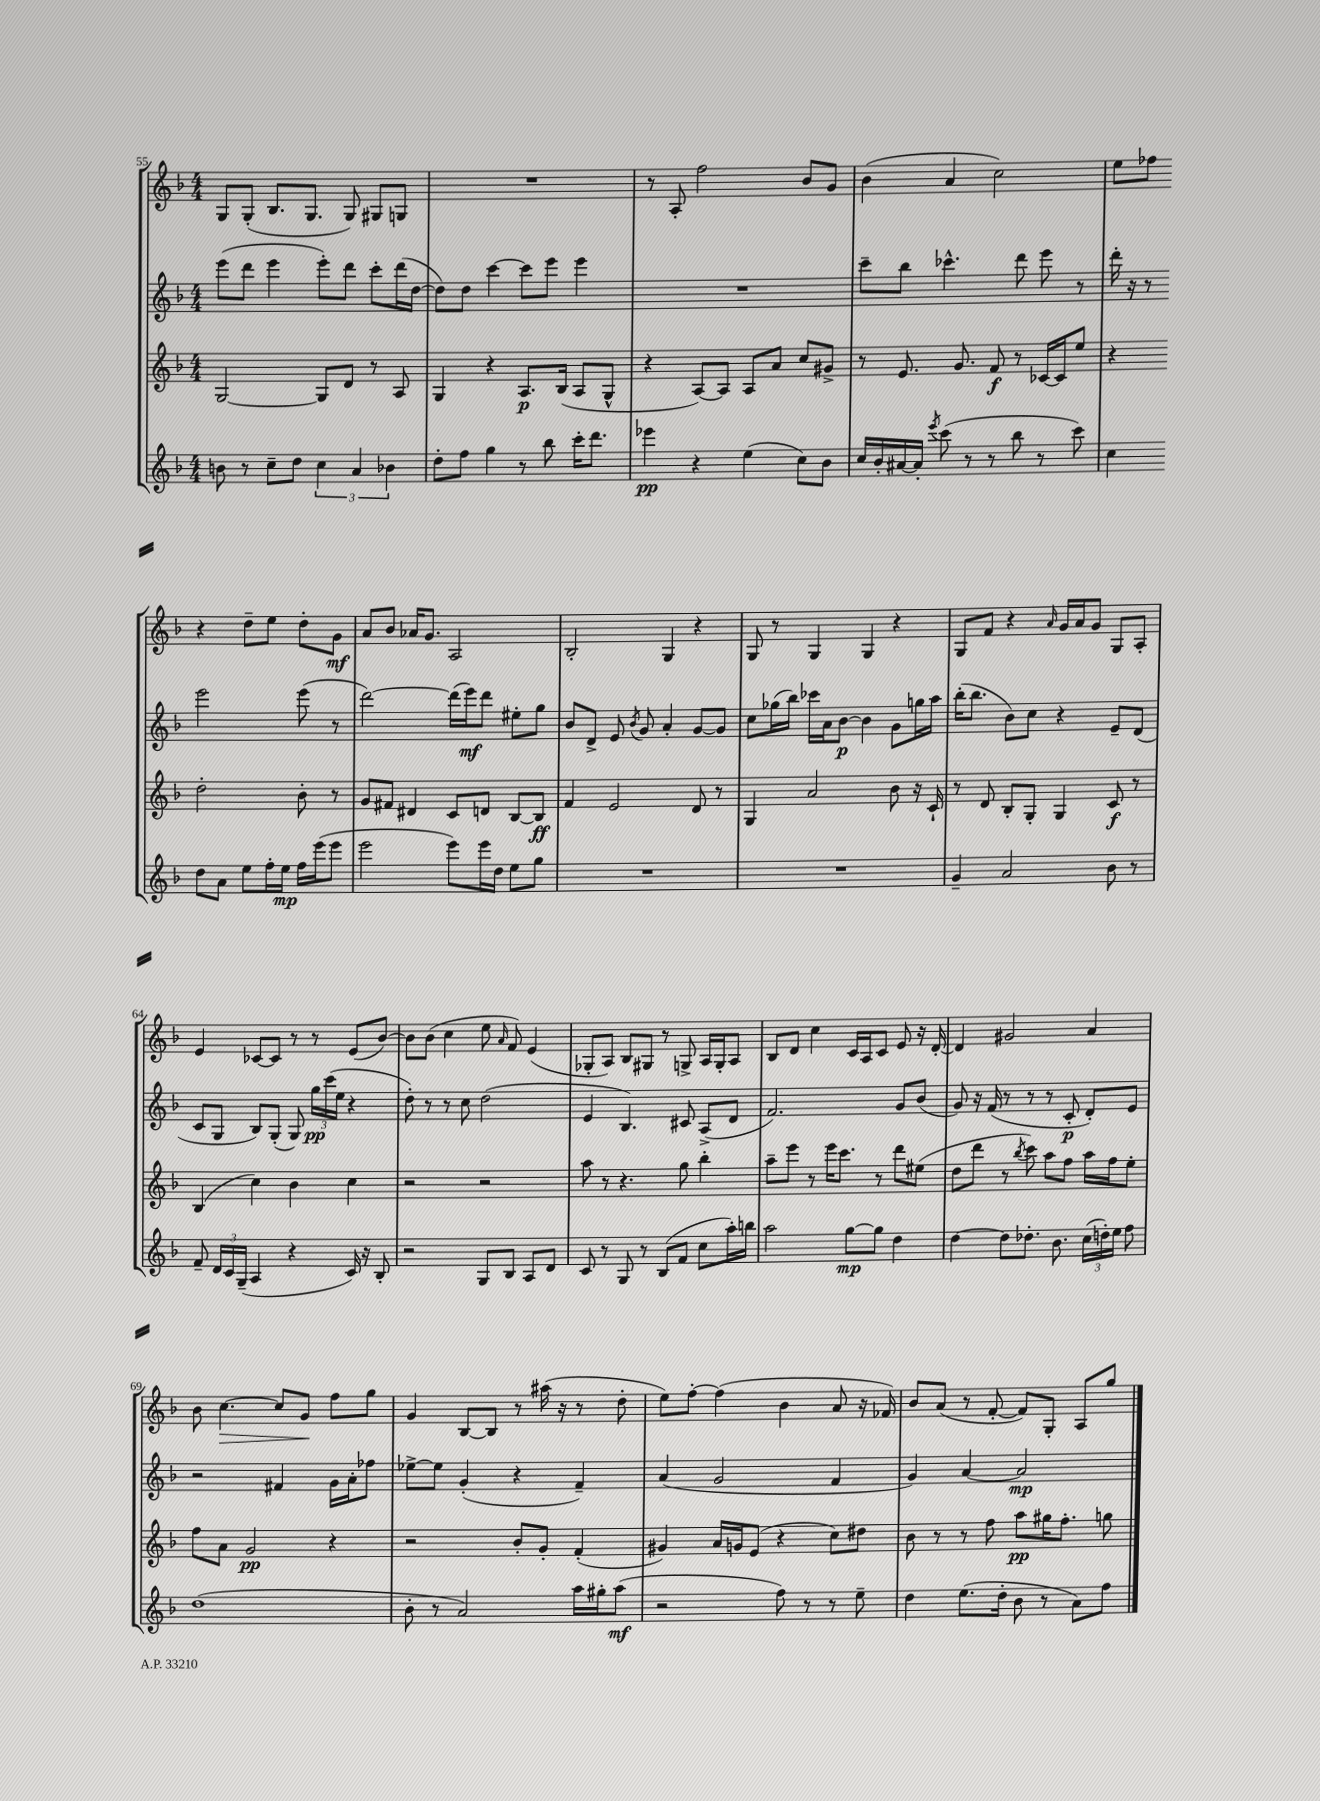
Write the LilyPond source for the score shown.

<<
\new StaffGroup <<
\new Staff = "s0" {
    \clef treble \key f \major \numericTimeSignature \time 4/4
    \autoBeamOff g8[ g8]-.( bes8.[ g8.] g8) gis8[ g8] |
    R1 |
    r8 a8-. f''2 bes'8[ g'8] |
    bes'4( a'4 c''2) |
    e''8[ fes''8] r4 d''8[-- e''8] d''8[-. g'8]\mf |
    a'8[ bes'8] aes'16[ g'8.] a2 |
    bes2-. g4 r4 |
    g8 r8 g4 g4 r4 |
    g8[ f'8] r4 \grace { a'16 } g'16[ a'16 g'8] g8[ a8]-. |
    e'4 ces'8[~ ces'8] r8 r8 e'8[( bes'8]~) |
    bes'8[ bes'8]( c''4 e''8 \grace { a'16 } f'8) e'4( |
    ges8[-. a8]) bes8[ gis8] r8 g8-> a16[ g16-. a8] |
    bes8[ d'8] c''4 c'16[ a16 c'8] e'8 r16 d'16~-. |
    d'4 gis'2 a'4 |
    bes'8 c''4.~\> c''8[ g'8]\! f''8[ g''8] |
    g'4 bes8[~ bes8] r8 ais''16( r16 r8 d''8-. |
    e''8[) f''8]~-. f''4( bes'4 a'8 r16 fes'16) |
    bes'8[ a'8]( r8 f'8~-. f'8[) g8]-. a8[ g''8] \bar "|." |
}
\new Staff = "s1" {
    \clef treble \key f \major \numericTimeSignature \time 4/4
    \autoBeamOff e'''8[( d'''8] e'''4 e'''8[-.) d'''8] c'''8[-. d'''16( d''16]~ |
    d''8[) d''8] c'''4~ c'''8[ e'''8] e'''4 |
    R1 |
    c'''8[-- bes''8] ces'''4.-^ d'''8 e'''8 r8 |
    d'''16-. r16 r8 e'''2 e'''8( r8 |
    d'''2~) d'''16[( e'''16\mf) d'''8] eis''8[-. g''8] |
    bes'8[ d'8]-> e'8 \acciaccatura { bes'8 } g'8 a'4-. g'8[~ g'8] |
    c''8[ ges''16( bes''16]) ces'''16[ a'16 bes'8]~\p bes'4 g'8[ g''16 a''16] |
    bes''16[-.( bes''8.] bes'8[) c''8] r4 e'8[-- d'8]( |
    c'8[ g8] bes8[) g8]-.( g8) \tuplet 3/2 { g''16[\pp c'''16( e''16] } r4 |
    d''8-.) r8 r8 c''8 d''2( |
    e'4 bes4.) cis'8 a8[->( d'8] |
    f'2.) g'8[ bes'8]( |
    g'8) r16 f'16( r8 r8 r8 c'8-.\p d'8[-.) e'8] |
    r2 fis'4 g'16[ a'16-. fes''8] |
    ees''8[~-> ees''8] g'4-.( r4 f'4--) |
    a'4( g'2 f'4 |
    g'4) a'4~ a'2\mp \bar "|." |
}
\new Staff = "s2" {
    \clef treble \key f \major \numericTimeSignature \time 4/4
    \autoBeamOff g2~ g8[ d'8] r8 a8 |
    g4 r4 a8.[\p bes16]( a8[ g8]-^ |
    r4 a8[~) a8] a8[ a'8] c''8[ gis'8]-> |
    r8 e'8. g'8. f'8\f r8 ces'16[~ ces'16 e''8] |
    r4 d''2-. bes'8-. r8 |
    g'8[ fis'8] dis'4 c'8[ d'8] bes8[~ bes8]\ff |
    f'4 e'2 d'8 r8 |
    g4 a'2 bes'8 r16 c'16-! |
    r8 d'8 bes8[-. g8]-. g4 c'8\f r8 |
    bes4( c''4) bes'4 c''4 |
    r2 r2 |
    a''8 r8 r4. g''8 bes''4-. |
    a''8[-- e'''8] r8 e'''16[ c'''8.] r8 d'''8[ eis''8]( |
    d''8[ d'''8] r8 \acciaccatura { bes''8 } c'''8) a''8[ f''8] a''16[ f''16 e''8]-. |
    f''8[ a'8] g'2\pp r4 |
    r2 bes'8[-. g'8]-. f'4-.( |
    gis'4) a'16[ g'16 e'8]( r4 c''8[) dis''8] |
    bes'8 r8 r8 f''8 a''8[\pp gis''16 f''8.]-. g''8 \bar "|." |
}
\new Staff = "s3" {
    \clef treble \key f \major \numericTimeSignature \time 4/4
    \autoBeamOff b'8 r8 c''8[-- d''8] \tuplet 3/2 { c''4 a'4 bes'4 } |
    d''8[-. f''8] g''4 r8 bes''8 c'''16[-. d'''8.] |
    ees'''4\pp r4 e''4( c''8[) bes'8] |
    c''16[ bes'16-. ais'16~ ais'16]-. \acciaccatura { e'''8 } c'''8( r8 r8 bes''8 r8 c'''8) |
    c''4 d''8[ a'8] e''8[ f''16-. e''16]\mp f''16[ e'''16( e'''8] |
    e'''2 e'''8[) e'''16 d''16] e''8[ g''8] |
    R1 |
    R1 |
    g'4-- a'2 bes'8 r8 |
    f'8-- \tuplet 3/2 { d'16[ c'16 g16]--( } a4 r4 c'16) r16 bes8-. |
    r2 g8[ bes8] a8[ d'8] |
    c'8 r8 g8 r8 bes8[( f'8] c''8[ a''16-.) b''16] |
    a''2 g''8[~\mp g''8] d''4 |
    d''4~ d''8[ des''8.]-. bes'8. \tuplet 3/2 { c''16[( d''16-.) e''16] } f''8 |
    d''1( |
    bes'8-. r8 a'2) a''16[ gis''16-. a''8]\mf( |
    r2 f''8) r8 r8 e''8-- |
    d''4 e''8.[( d''16]-. bes'8 r8 a'8[) f''8] \bar "|." |
}
>>
>>
\layout { \context { \Score currentBarNumber = #55 } }
